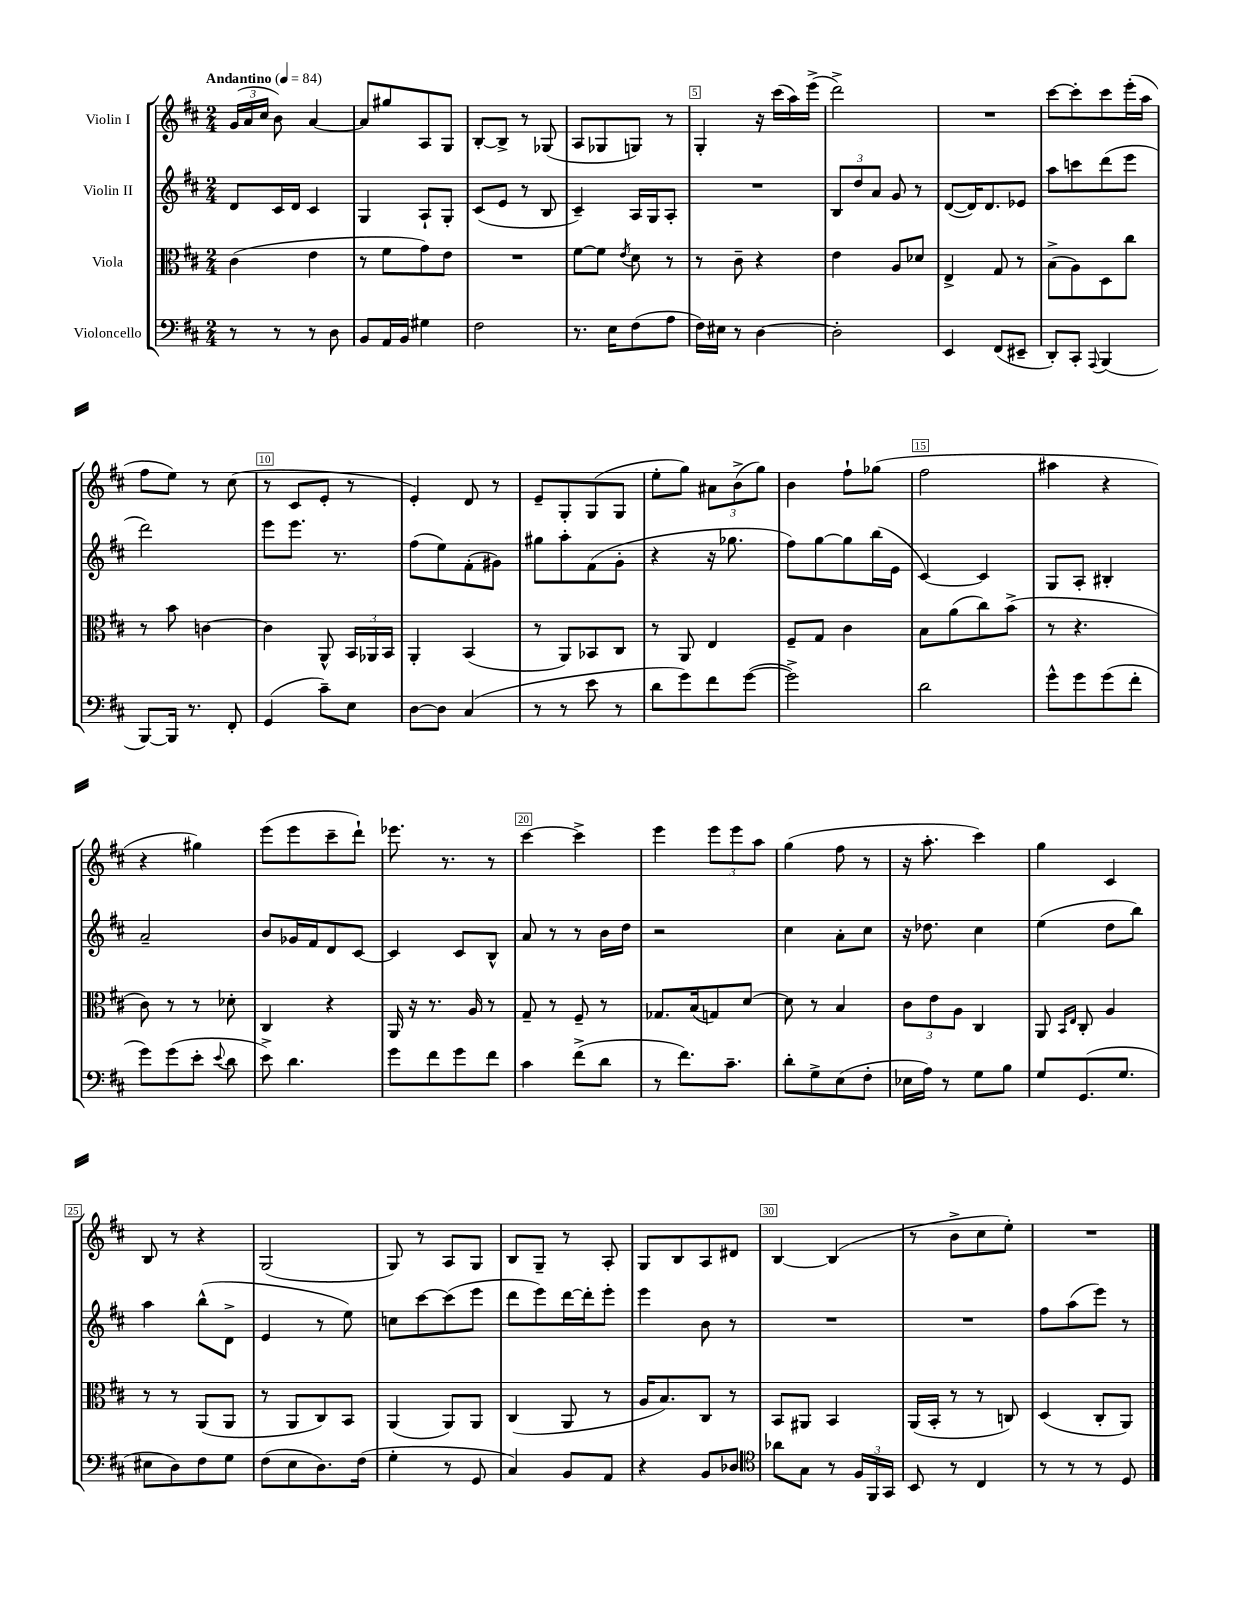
<<
\new StaffGroup <<
\new Staff = "s0" \with { instrumentName = "Violin I" } {
    \clef treble \key d \major \numericTimeSignature \time 2/4 \tempo "Andantino" 4 = 84
    \autoBeamOff \tuplet 3/2 { g'16[( a'16 cis''16] } b'8) a'4~ |
    a'8[ gis''8 a8 g8] |
    b8[~-. b8]-> r8 ges8( |
    a8[ ges8 g8]) r8 |
    g4-. r16 cis'''16[( a''16) e'''16]->( |
    d'''2->) |
    R2 |
    cis'''8[~ cis'''8-. cis'''8 e'''16-.( a''16] |
    fis''8[ e''8]) r8 cis''8( |
    r8 cis'8[ e'8]-. r8 |
    e'4-.) d'8 r8 |
    e'8[-- g8-. g8( g8] |
    e''8[-. g''8]) \tuplet 3/2 { ais'8[ b'8->( g''8]) } |
    b'4 fis''8[-! ges''8]( |
    fis''2 |
    ais''4 r4 |
    r4 gis''4) |
    e'''8[( e'''8 cis'''8-- d'''8]-!) |
    ees'''8. r8. r8 |
    cis'''4~ cis'''4-> |
    e'''4 \tuplet 3/2 { e'''8[ e'''8 a''8] } |
    g''4( fis''8 r8 |
    r16 a''8.-. cis'''4) |
    g''4 cis'4 |
    b8 r8 r4 |
    g2( |
    g8) r8 a8[ g8] |
    b8[ g8]-- r8 a8-. |
    g8[ b8 a8 dis'8] |
    b4~ b4( |
    r8 b'8[-> cis''8 e''8]-.) |
    R2 \bar "|." |
}
\new Staff = "s1" \with { instrumentName = "Violin II" } {
    \clef treble \key d \major \numericTimeSignature \time 2/4
    \autoBeamOff d'8[ cis'16 d'16] cis'4 |
    g4 a8[-! g8]-. |
    cis'8[( e'8] r8 b8 |
    cis'4--) a16[ g16 a8]-. |
    R2 |
    \tuplet 3/2 { b8[ d''8 a'8] } g'8 r8 |
    d'8[~( d'16) d'8. ees'8] |
    a''8[ c'''8 d'''8( e'''8] |
    d'''2) |
    e'''8[ e'''8.] r8. |
    fis''8[( e''8) fis'8-.( gis'8]) |
    gis''8[ a''8-. fis'8( g'8]-. |
    r4 r16 ges''8. |
    fis''8[) g''8~ g''8 b''16( e'16] |
    cis'4~) cis'4 |
    g8[ a8]-. bis4-. |
    a'2-- |
    b'8[ ges'16 fis'16 d'8 cis'8]~ |
    cis'4 cis'8[ b8]-^ |
    a'8 r8 r8 b'16[ d''16] |
    r2 |
    cis''4 a'8[-. cis''8] |
    r16 des''8. cis''4 |
    e''4( d''8[ b''8]) |
    a''4 b''8[-^( d'8]-> |
    e'4 r8 e''8) |
    c''8[ cis'''8~ cis'''8( e'''8] |
    d'''8[ e'''8) d'''16~ d'''16-. e'''8]-. |
    e'''4 b'8 r8 |
    R2 |
    R2 |
    fis''8[ a''8( e'''8]) r8 \bar "|." |
}
\new Staff = "s2" \with { instrumentName = "Viola" } {
    \clef alto \key d \major \numericTimeSignature \time 2/4
    \autoBeamOff cis'4( e'4 |
    r8 fis'8[ g'8) e'8] |
    R2 |
    fis'8[~ fis'8] \acciaccatura { e'8 } d'8 r8 |
    r8 cis'8-- r4 |
    e'4 a8[ des'8] |
    e4-> g8 r8 |
    b8[->( a8) d8 cis''8] |
    r8 b'8 c'4~ |
    c'4 a,8-^ \tuplet 3/2 { b,16[ aes,16 b,16] } |
    a,4-. b,4( |
    r8 a,8[) bes,8 cis8] |
    r8 a,8 e4 |
    fis8[-- g8] cis'4 |
    b8[ a'8( cis''8) b'8]->( |
    r8 r4. |
    cis'8) r8 r8 des'8-. |
    cis4 r4 |
    a,16 r16 r8. a16 r8 |
    g8-- r8 fis8-- r8 |
    ges8.[ b16( g8) d'8]~ |
    d'8 r8 b4 |
    \tuplet 3/2 { cis'8[ e'8 a8] } cis4 |
    a,8 \grace { b,16[ e16] } cis8-. a4 |
    r8 r8 a,8[( a,8] |
    r8 a,8[ cis8) b,8] |
    a,4( a,8[) a,8] |
    cis4( a,8 r8 |
    a16[ b8.) cis8] r8 |
    b,8[ ais,8] b,4 |
    a,16[( b,16]-. r8 r8 c8) |
    d4( cis8[-. a,8]) \bar "|." |
}
\new Staff = "s3" \with { instrumentName = "Violoncello" } {
    \clef bass \key d \major \numericTimeSignature \time 2/4
    \autoBeamOff r8 r8 r8 d8 |
    b,8[ a,16 b,16] gis4 |
    fis2 |
    r8. e16[ fis8( a8] |
    fis16[) eis16] r8 d4~ |
    d2-. |
    e,4 fis,8[( eis,8]-- |
    d,8[-.) cis,8]-. \appoggiatura { a,,8 } b,,4( |
    b,,8[~) b,,16] r8. fis,8-. |
    g,4( cis'8[--) e8] |
    d8[~ d8] cis4( |
    r8 r8 e'8 r8 |
    d'8[ g'8) fis'8 g'8]~( |
    g'2->) |
    d'2 |
    g'8[-^ g'8 g'8( fis'8]-. |
    g'8[) g'8( e'8]-. \appoggiatura { e'8 } d'8 |
    e'8->) d'4. |
    g'8[ fis'8 g'8 fis'8] |
    cis'4 fis'8[->( d'8] |
    r8 fis'8.[) cis'8.]-- |
    d'8[-. g8-> e8( fis8]-. |
    ees16[ a16]) r8 g8[ b8] |
    g8[ g,8.( g8.] |
    eis8[ d8) fis8 g8] |
    fis8[( e8 d8.) fis16]( |
    g4-. r8 g,8 |
    cis4) b,8[ a,8] |
    r4 b,8[ des8] |
    \clef tenor aes'8[ g8] r8 \tuplet 3/2 { fis16[ fis,16 g,16] } |
    b,8 r8 cis4 |
    r8 r8 r8 d8 \bar "|." |
}
>>
>>
\layout { \context { \Score \override BarNumber.break-visibility = ##(#f #t #t) barNumberVisibility = #(every-nth-bar-number-visible 5) \override BarNumber.stencil = #(make-stencil-boxer 0.1 0.3 ly:text-interface::print) } }
